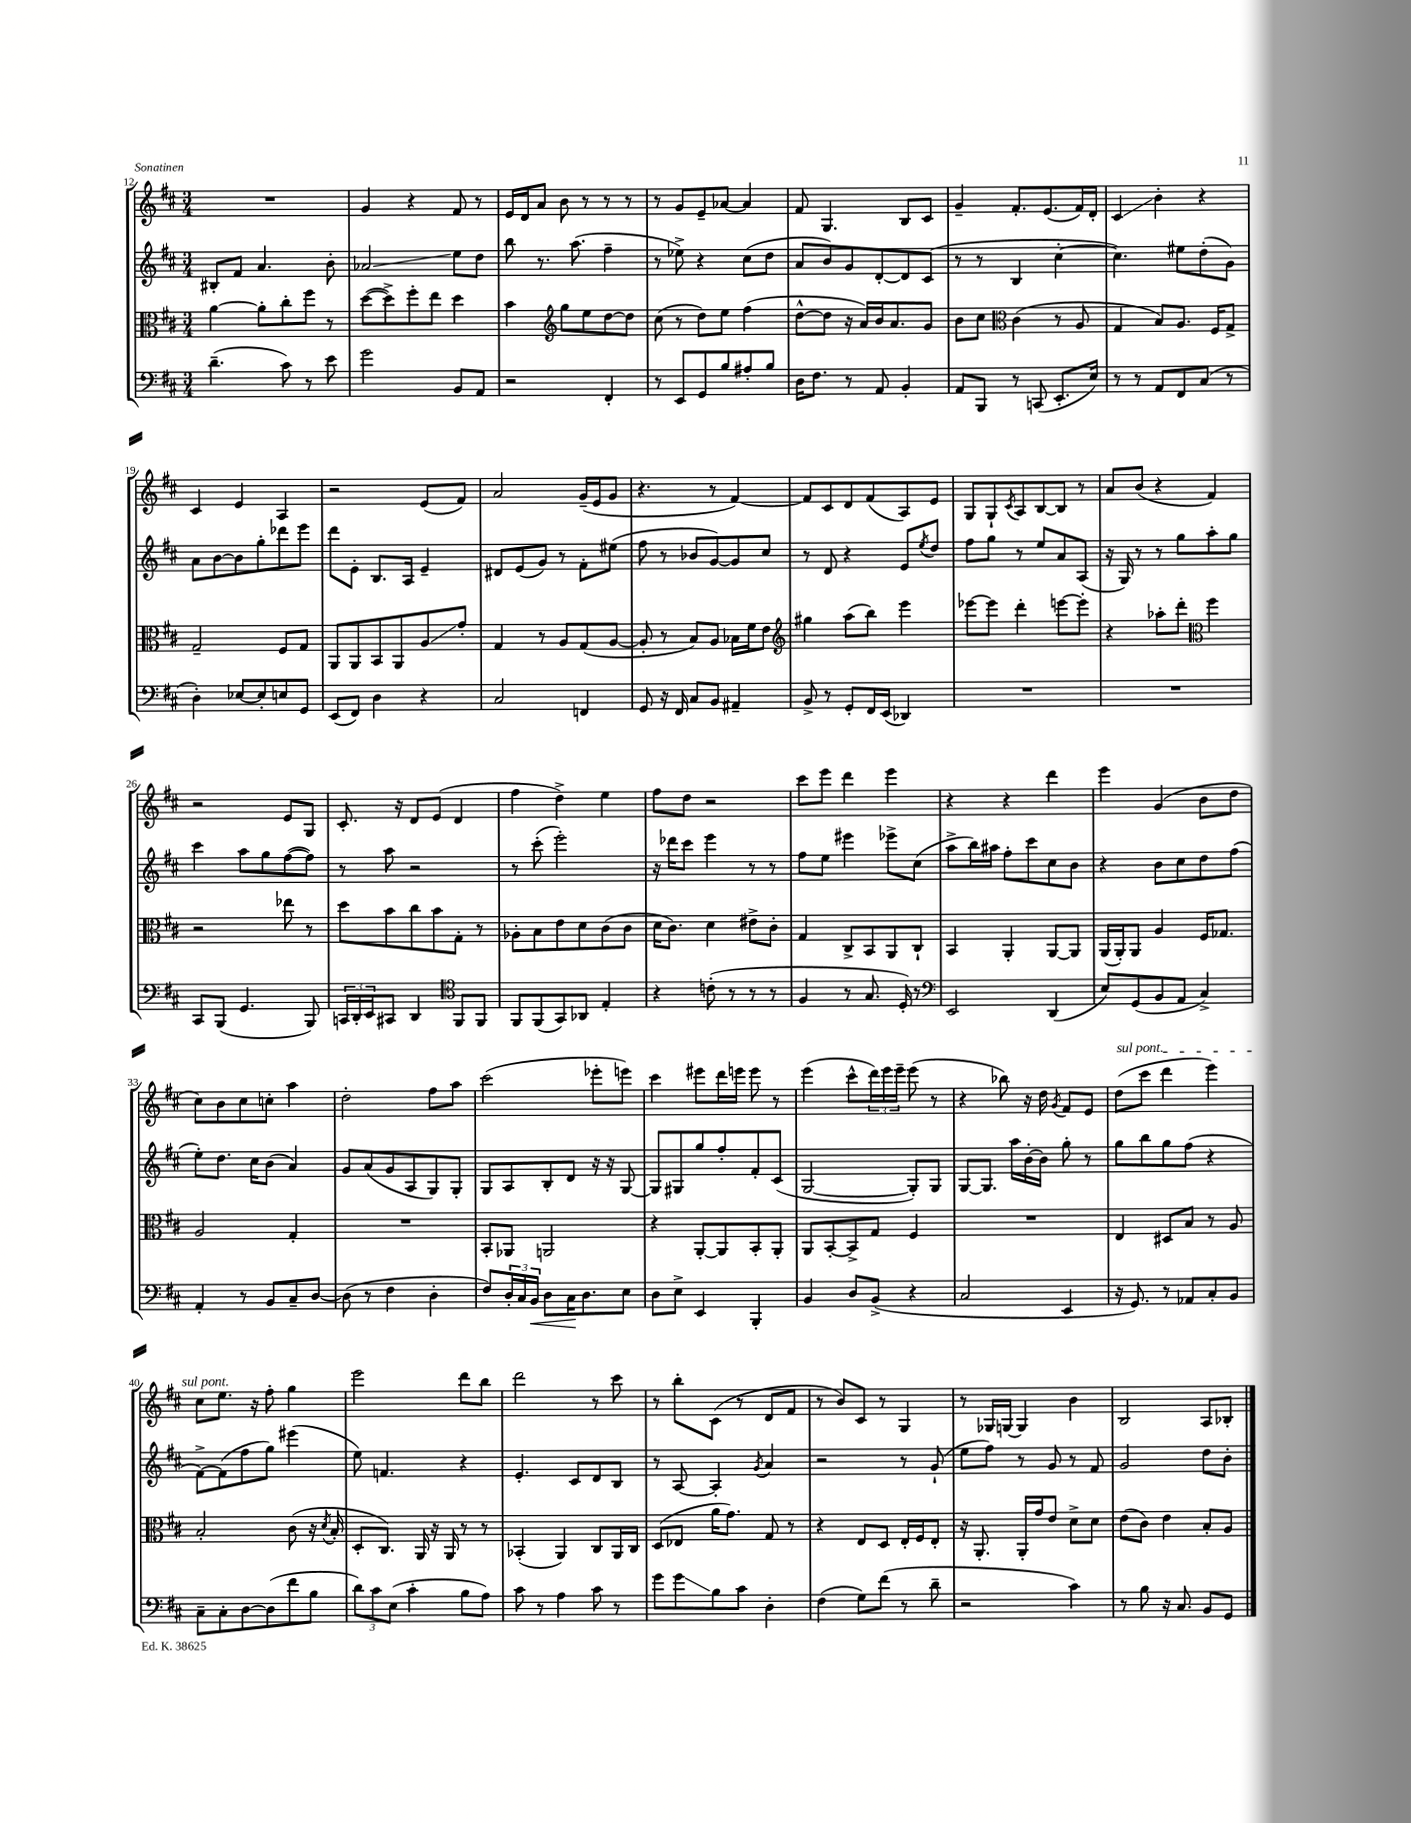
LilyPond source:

<<
\new StaffGroup <<
\new Staff = "s0" {
    \clef treble \key d \major \numericTimeSignature \time 3/4
    R2. |
    g'4 r4 fis'8 r8 |
    e'16 d'16 a'8 b'8 r8 r8 r8 |
    r8 g'8 e'8-- aes'8~ aes'4 |
    fis'8 g4. b8 cis'8 |
    g'4-- fis'8.-. e'8.( fis'16) d'16-. |
    cis'4\glissando b'4-. r4 |
    cis'4 e'4 a4 |
    r2 e'8( fis'8) |
    a'2 g'16--( e'16 g'8 |
    r4. r8 fis'4~) |
    fis'8 cis'8 d'8 fis'8( a8) e'8 |
    g8 g8-! \acciaccatura { cis'8 } a8 b8~ b8 r8 |
    a'8 b'8( r4 fis'4) |
    r2 e'8 g8 |
    cis'8.-. r16 d'8 e'8( d'4 |
    fis''4 d''4->) e''4 |
    fis''8 d''8 r2 |
    cis'''8 e'''8 d'''4 e'''4 |
    r4 r4 d'''4 |
    e'''4 g'4( b'8 d''8 |
    cis''8) b'8 cis''8 c''8-. a''4 |
    d''2-. fis''8 a''8 |
    cis'''2( ees'''8-. e'''8) |
    cis'''4 eis'''8 d'''16 e'''16 e'''8 r8 |
    e'''4( cis'''8-^ \tuplet 3/2 { d'''16) e'''16 e'''16-- } e'''8( r8 |
    r4 bes''8) r16 d''16 \acciaccatura { g'8 } fis'8 e'8 |
    \once \override TextSpanner.bound-details.left.text = \markup { \italic "sul pont." } d''8\startTextSpan( cis'''8 d'''4 e'''4) |
    cis''8 e''8.\stopTextSpan r16 fis''8-. g''4 |
    e'''2 d'''8 b''8 |
    d'''2 r8 cis'''8 |
    r8 b''8-. cis'8( r8 d'8 fis'8 |
    r8 b'8) cis'8 r8 g4 |
    r8 ges16 g16~ g4 b'4 |
    b2 a8 bes8-. \bar "|." |
}
\new Staff = "s1" {
    \clef treble \key d \major \numericTimeSignature \time 3/4
    bis8-. fis'8 a'4. b'8-. |
    aes'2\glissando e''8 d''8 |
    b''8 r8. a''8.( fis''4-- |
    r8 ees''8->) r4 cis''8( d''8 |
    a'8 b'8) g'8 d'8~-. d'8 cis'8( |
    r8 r8 b4 cis''4~-. |
    cis''4.) eis''8 d''8-.( g'8) |
    a'8 b'8~ b'8 g''8-. des'''8 e'''8 |
    d'''8 e'8-. b8. a16 e'4-- |
    dis'8 e'8( g'8) r8 fis'8-. eis''8( |
    fis''8 r8 bes'8 g'8~) g'8 cis''8 |
    r8 d'8 r4 e'8 \acciaccatura { e''8 } d''8 |
    fis''8 g''8 r8 e''8 a'8 a8( |
    r16 g16) r8 r8 g''8 a''8-. g''8 |
    cis'''4 a''8 g''8 fis''8~( fis''8) |
    r8 a''8 r2 |
    r8 cis'''8-.( e'''2-.) |
    r16 des'''16 cis'''8 e'''4 r8 r8 |
    fis''8 e''8 eis'''4 ees'''8-> cis''8( |
    a''8-> b''16) ais''16 fis''8-. cis'''8 cis''8 b'8 |
    r4 b'8 cis''8 d''8 fis''8( |
    e''8-.) d''8. cis''16 b'8( a'4) |
    g'8 a'8( g'8 a8 g8) g8-. |
    g8 a8 b8-. d'8 r16 r16 g8~ |
    g8 gis8 g''8 fis''8-. fis'8-. cis'8( |
    g2~ g8-.) g8 |
    g8~ g8. a''16 b'16~-. b'16 g''8-. r8 |
    g''8 b''8 g''8 fis''8( r4 |
    fis'8~->) fis'8( fis''8 g''8) eis'''4( |
    e''8) f'4. r4 |
    e'4.-. cis'8 d'8 b8 |
    r8 a8~ a4-. \acciaccatura { g'8 } a'4 |
    r2 r8 g'8-!( |
    e''8 fis''8) r8 g'8 r8 fis'8 |
    g'2 d''8 b'8-. \bar "|." |
}
\new Staff = "s2" {
    \clef alto \key d \major \numericTimeSignature \time 3/4
    a'4~ a'8-. cis''8-. fis''8 r8 |
    d''8~( d''8->) fis''8-. e''8 d''4 |
    b'4 \clef treble g''8 e''8 d''8~ d''8 |
    cis''8( r8 d''8) e''8 fis''4( |
    d''8~-^ d''8 r16 a'16) b'16 a'8. g'8 |
    b'8 cis''8 \clef alto cis'4( r8 a8 |
    g4 b8) a8. fis16 g8-> |
    g2-- fis8 g8 |
    a,8 a,8 b,8 a,8 a8\glissando g'8-. |
    g4 r8 a8 g8( a8~ |
    a8-. r8 b8) a8 bes16 fis'16 e'8 |
    \clef treble gis''4 a''8( b''8) e'''4 |
    ees'''8~ ees'''8 d'''4-. e'''8~ e'''8-. |
    r4 aes''8-. d'''8-. \clef alto fis''4 |
    r2 ees''8 r8 |
    d''8 b'8 cis''8 b'8 g8-. r8 |
    aes8-. b8 e'8 d'8 cis'8( cis'8 |
    d'16 cis'8.) d'4 eis'8-> cis'8-. |
    g4 cis8-> b,8 a,8 cis8-! |
    b,4 a,4-. a,8~ a,8 |
    a,16( a,16-.) a,8 a4 fis16 ges8. |
    a2 g4-. |
    R2. |
    b,8-. aes,8 a,2 |
    r4 a,8~-. a,8 b,8-. a,8-. |
    a,8 b,8~-. b,8-> g8 fis4 |
    R2. |
    e4 dis8 b8 r8 a8 |
    b2-. cis'8( r16 \acciaccatura { d'8 } b16-. |
    d8-. cis8.) a,16 r16 a,16 r8 r8 |
    bes,4-.( a,4) cis8 a,16 cis16 |
    d8( ees8 a'16 g'8.) g8 r8 |
    r4 e8 d8 e16-. fis16 e8-. |
    r16 a,8.-. a,16-. g'16 e'8 d'8-> d'8 |
    e'8( cis'8) e'4 b8-. a8 \bar "|." |
}
\new Staff = "s3" {
    \clef bass \key d \major \numericTimeSignature \time 3/4
    d'4.--( cis'8) r8 e'8 |
    g'2 b,8 a,8 |
    r2 fis,4-. |
    r8 e,8 g,8 b8 ais8-. b8 |
    d16 fis8. r8 a,8 b,4-. |
    a,8 b,,8 r8 c,8( e,8.-. e16) |
    r8 r8 a,8 fis,8 cis8( r8 |
    d4-.) ees8~ ees8-. e8 g,8 |
    e,8( fis,8) d4 r4 |
    cis2 f,4 |
    g,8 r16 fis,16 cis8 b,8 ais,4-- |
    b,8-> r8 g,8-. fis,16 e,16( des,4) |
    R2. |
    R2. |
    cis,8 b,,8( g,4. b,,8) |
    \tuplet 3/2 { c,16 d,16-. e,16 } cis,8 d,4 \clef tenor fis,8 fis,8 |
    fis,8 fis,8( g,8) aes,8 e4-. |
    r4 c'8-.( r8 r8 r8 |
    fis4 r8 g8. d16-.) r8 |
    \clef bass e,2 d,4( |
    e8) g,8( b,8 a,8 cis4->) |
    a,4-. r8 b,8 cis8-- d8~ |
    d8( r8 fis4 d4-. |
    fis8) \tuplet 3/2 { d16-. cis16 b,16\< } d8 cis16\! d8. e8 |
    d8 e8-> e,4 b,,4-. |
    b,4 d8 b,8->( r4 |
    cis2 e,4 |
    r16 g,8.) r8 aes,8 cis8-. b,8 |
    cis8-- cis8-. d8~ d8( fis'8 b8 |
    \tuplet 3/2 { d'8) cis'8 e8( } cis'4-. b8 a8) |
    cis'8 r8 a4 cis'8 r8 |
    g'8 g'8\glissando b8 cis'8 d4-. |
    fis4( g8) fis'8( r8 d'8-- |
    r2 cis'4) |
    r8 b8 r16 cis8. b,8 g,8 \bar "|." |
}
>>
>>
\layout { \context { \Score currentBarNumber = #12 } }
